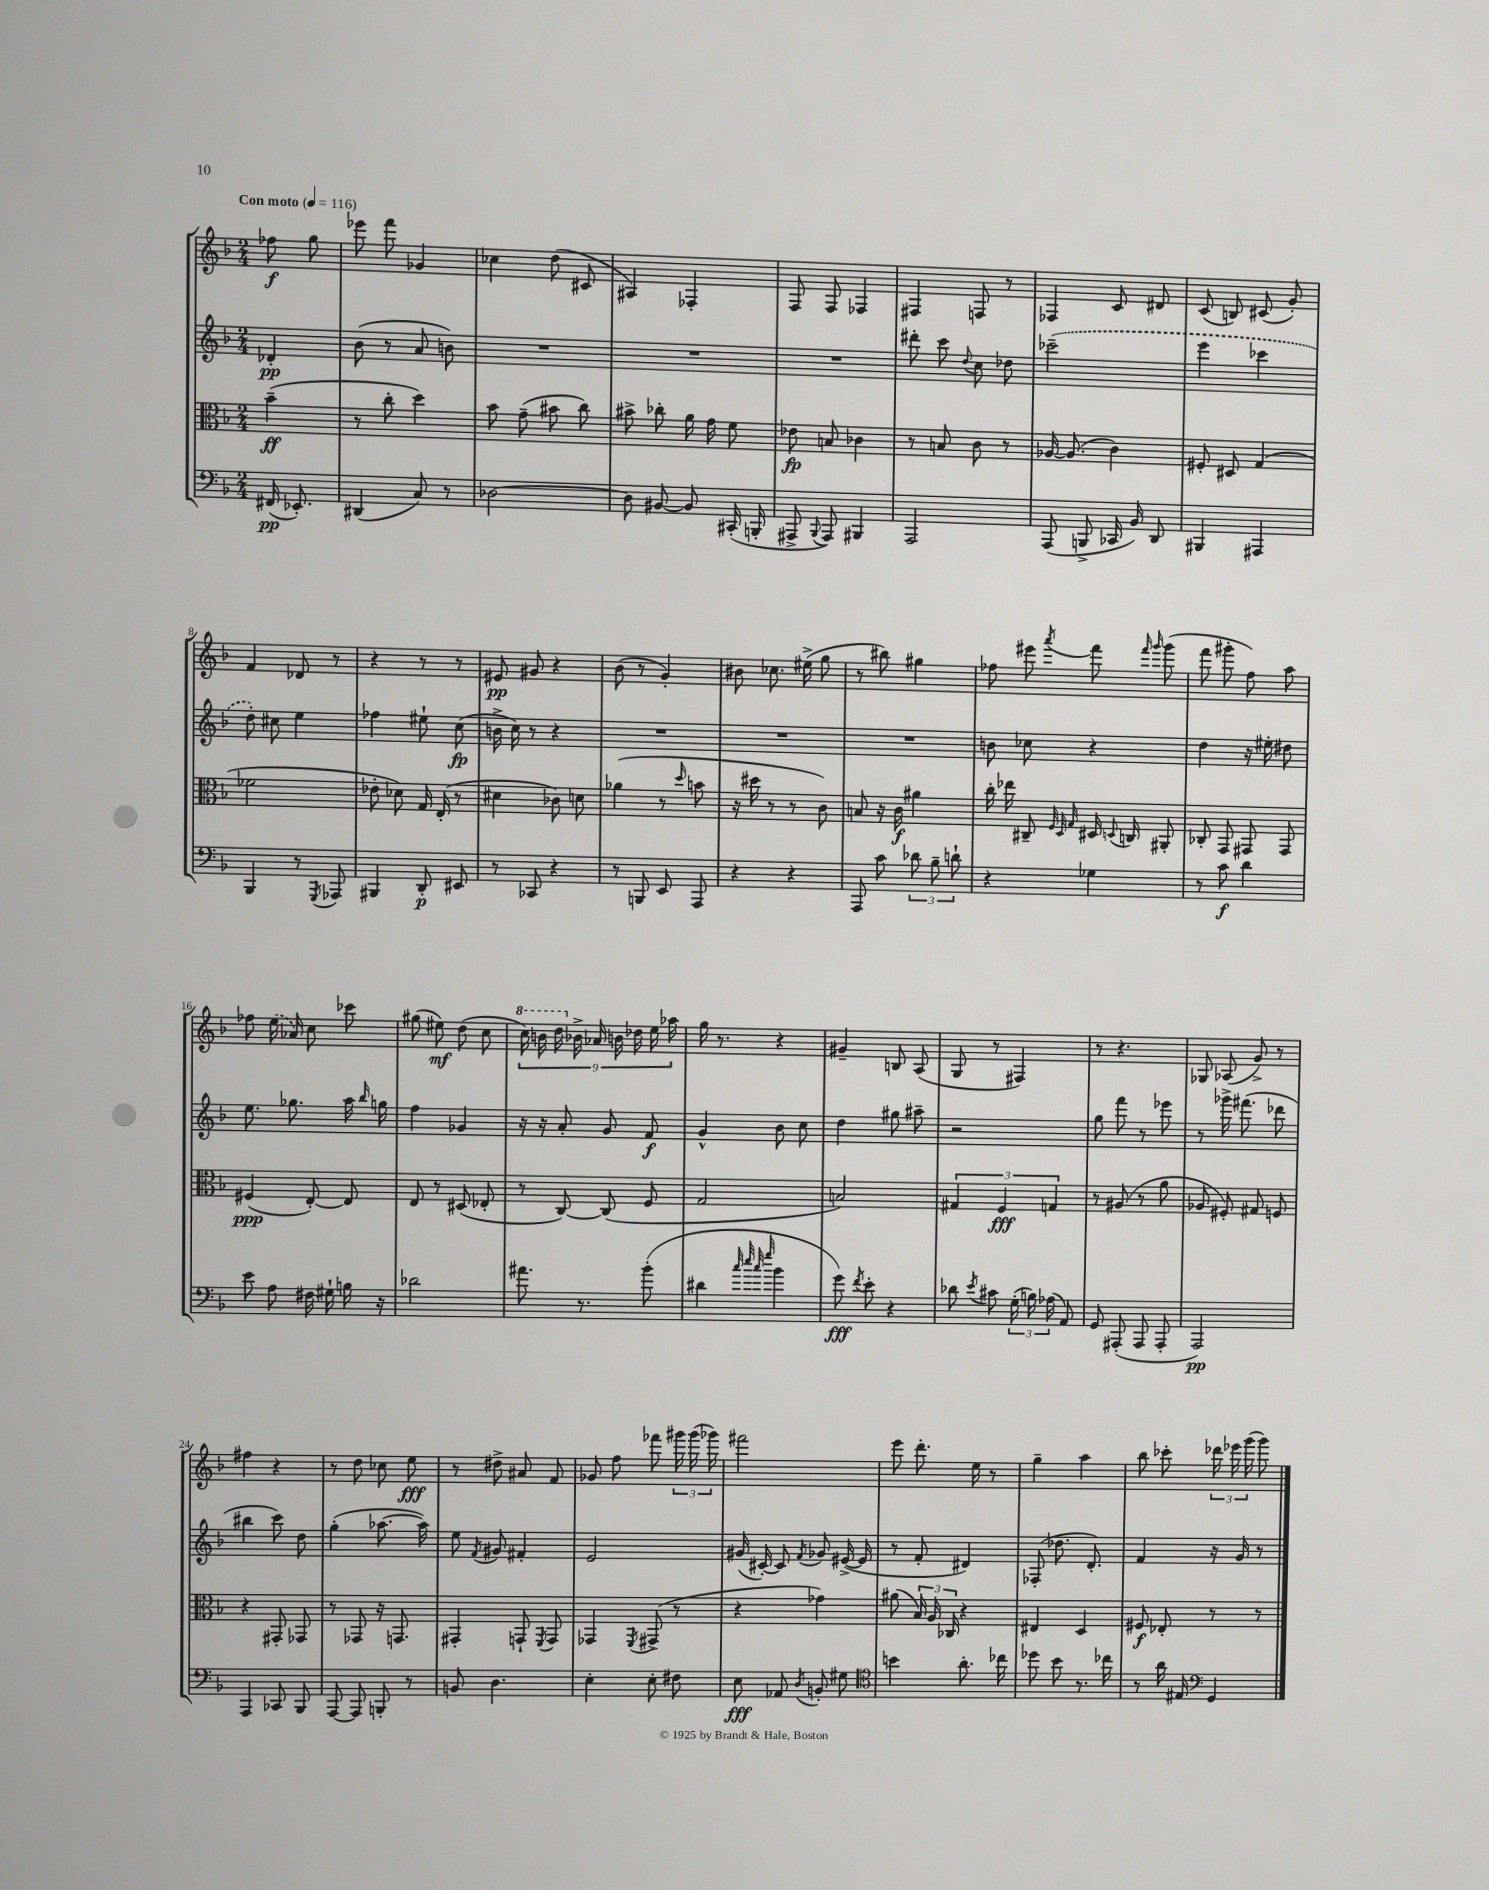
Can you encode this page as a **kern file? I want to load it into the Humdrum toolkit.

**kern	**kern	**kern	**kern
*staff4	*staff3	*staff2	*staff1
*clefF4	*clefC3	*clefG2	*clefG2
*k[b-]	*k[b-]	*k[b-]	*k[b-]
*M2/4	*M2/4	*M2/4	*M2/4
*MM116	*MM116	*MM116	*MM116
(16FF#	(4b-~	4d-'	8ff-
8.EE-')	.	.	.
.	.	.	8gg
=	=	=	=
(4DD#	8r	(8b-	8eee-
.	8cc'	8r	8fff
8C)	4dd)	8a	4g-
8r	.	8b)	.
=	=	=	=
[2D-	8b-	2r	4cc-
.	(8g~	.	.
.	8b#	.	(8dd
.	8cc)	.	8c#
=	=	=	=
8D-]	8b#^	2r	4A#)
[8BB#	8cc-'	.	.
8BB#]	16a	.	4F-'
.	16g	.	.
(16CC#'	8f	.	.
16BBB'	.	.	.
=	=	=	=
8AAA#^	8e-	2r	8F
8qqBBB-	.	.	.
8AAA#)	8B	.	8F
4BBB#	4c-	.	4F-
=	=	=	=
2AAA	8r	8ddd#'	4F#
.	8B	8ccc	.
.	.	8qqdd	.
.	8c	8cc	8F
.	8r	8dd-	8r
=	=	=	=
(8AAA	[16A-	(2ccc-~	4F-
.	(8.A-]	.	.
8BBB^	.	.	.
16CC-	4c)	.	8c
16BB-)	.	.	.
8DD	.	.	8d#
=	=	=	=
4BBB#	8F#'	4eee	(8c
.	8D#	.	8B)
4AAA#	(4G	4ccc-	(8c#
.	.	.	8g')
=	=	=	=
4BBB-	2f-	8dd')	4f
.	.	8cc#	.
8r	.	4ee	8d-
8qGGG	.	.	.
8AAA-	.	.	8r
=	=	=	=
4BBB#	8e-'	4ff-	4r
.	8d-)	.	.
8DD'	16G	8ee#`	8r
.	(16E'	.	.
8EE#	8r	(8cc	8r
=	=	=	=
8r	4d#	16b^	8e#
.	.	16cc)	.
8CC-	.	8r	8g#
4r	8c-)	4r	4r
.	8d	.	.
=	=	=	=
8r	(4a-	2r	(8b-
8BBB	.	.	8r
8EE	8r	.	4g')
.	16qqdd	.	.
8AAA	8b	.	.
=	=	=	=
4r	16r	2r	8b#
.	16dd#	.	.
.	8r	.	8.cc-
4r	8r	.	.
.	.	.	(16ee#^
.	8c)	.	8gg
=	=	=	=
8AAA	8B	2r	8r
8c	16r	.	8bb#)
.	16c	.	.
12d-	4a#	.	4gg#
12B-~	.	.	.
12d`	.	.	.
=	=	=	=
4r	16cc'	8b	8ff-
.	16ee-	.	.
.	8C#~	8cc-	8eee#
.	32qqF	.	.
.	32qqD	.	.
.	32qqG	.	8qaaa
4G-	16D#	4r	8fff
.	8qqD	.	.
.	16C	.	.
.	.	.	16qqfff
.	.	.	16qqggg
.	8AA#'	.	(8ggg
=	=	=	=
8r	8C-'	4dd	8fff
8c	8GG	.	8ggg#'
4d	8GG#	16r	8ff)
.	.	16ee#'	.
.	8GG#	8dd#	8aa
=	=	=	=
8e	(4F#	8.ee	8ff-
8A	.	.	(16ee
.	.	8.gg-	16a-)
16F#	[8E')	.	8cc
16G#`	.	.	.
16B	8E]	16aa	8ccc-
.	.	16qqbb-	.
16r	.	16gg	.
=	=	=	=
2d-	8E	4ff	(8gg#
.	8r	.	8ee#)
.	(8D#	4g-	(8dd
.	8E-'	.	8cc
=	=	=	=
8.a#	8r	16r	18ccc)
.	.	.	18bb
.	.	16r	.
.	.	.	18ddd
.	[8C)	8a'	.
.	.	.	18b-^
8.r	.	.	.
.	.	.	18a-
.	(8C]	8g	.
.	.	.	18b
.	.	.	18dd-
(8b-'	8F	8f	.
.	.	.	18ee
.	.	.	18aa-
=	=	=	=
4d#	2G	4g^^	16gg
.	.	.	8.r
32qqcc	.	.	.
32qqee	.	.	.
32qqcc	.	.	.
32qqgg	.	.	.
4b-	.	8b-	4r
.	.	8cc	.
=	=	=	=
8g)	2B)	4dd	4g#~
8qf	.	.	.
8e'	.	.	.
4r	.	8gg#	8B
.	.	8aa#~	(8A
=	=	=	=
8d-	6G#	2r	8G
8qe	.	.	.
8c#	.	.	8r
.	6F	.	.
(24G'	.	.	4F#)
24B)	.	.	.
(24A-	6G	.	.
8AA)	.	.	.
=	=	=	=
8GG	8r	8gg	8r
(8AAA#'	(8A#	8fff	4.r
8AAA#	8r	8r	.
8AAA#'	8a	8eee-	.
=	=	=	=
2AAA)	8A-	8r	8G-
.	8F#')	16ggg-^	(8A-
.	.	(8.fff#	.
.	8G#	.	8g^)
.	8F	8ddd-	8r
=	=	=	=
4AAA	4r	4bb#	4ff#
8CC-	8GG#'	8ccc)	4r
8BBB-	8GG-	8dd	.
=	=	=	=
[8AAA	8r	(4gg'	8r
8AAA]	8GG-	.	8dd
8BBB'	16r	[8.aa-	8cc-
.	8.GG	.	.
8r	.	.	8ee
.	.	16aa-])	.
=	=	=	=
8BB	4GG#'	8ee	8r
.	.	8qf	.
4.D	.	8g#	8dd#^
.	8GG`	4f#'	8a#
.	8qFF	.	.
.	8GG	.	8f
=	=	=	=
4E'	4GG-	2e	8g-
.	.	.	8ff
.	8qFF	.	.
8E'	(8GG#^	.	8fff-
8F#	8r	.	24ggg#
.	.	.	(24ggg#
.	.	.	24ggg-)
=	=	=	=
8E	4r	(16g#	2fff#
.	.	[16c#')	.
8AA-	.	8c#]	.
8qD	.	8qf	.
8BB'	4g-)	8g-	.
8G#	.	([16e#^	.
.	.	16e#]	.
=	=	=	=
*clefC4	*	*	*
4b	(8a#	8r	8eee
.	24B-)	8f'	8.ddd'
.	24A	.	.
.	24C-	.	.
8.a'	4r	4d#)	.
.	.	.	16ee
.	.	.	8r
16cc-	.	.	.
=	=	=	=
8dd-	4E#	(8F-'	4gg~
8b-	.	8.dd-	.
8.r	4D	.	4aa
.	.	8.d')	.
16cc-	.	.	.
=	=	=	=
8r	8F#	4f	8bb-
16a	8E-'	.	8ccc-'
16E#	.	.	.
*clefF4	*	*	*
4GG	8r	16r	24ddd-
.	.	.	24eee-
.	.	16g	.
.	.	.	(24ggg
.	8r	8r	8ggg)
==	==	==	==
*-	*-	*-	*-
